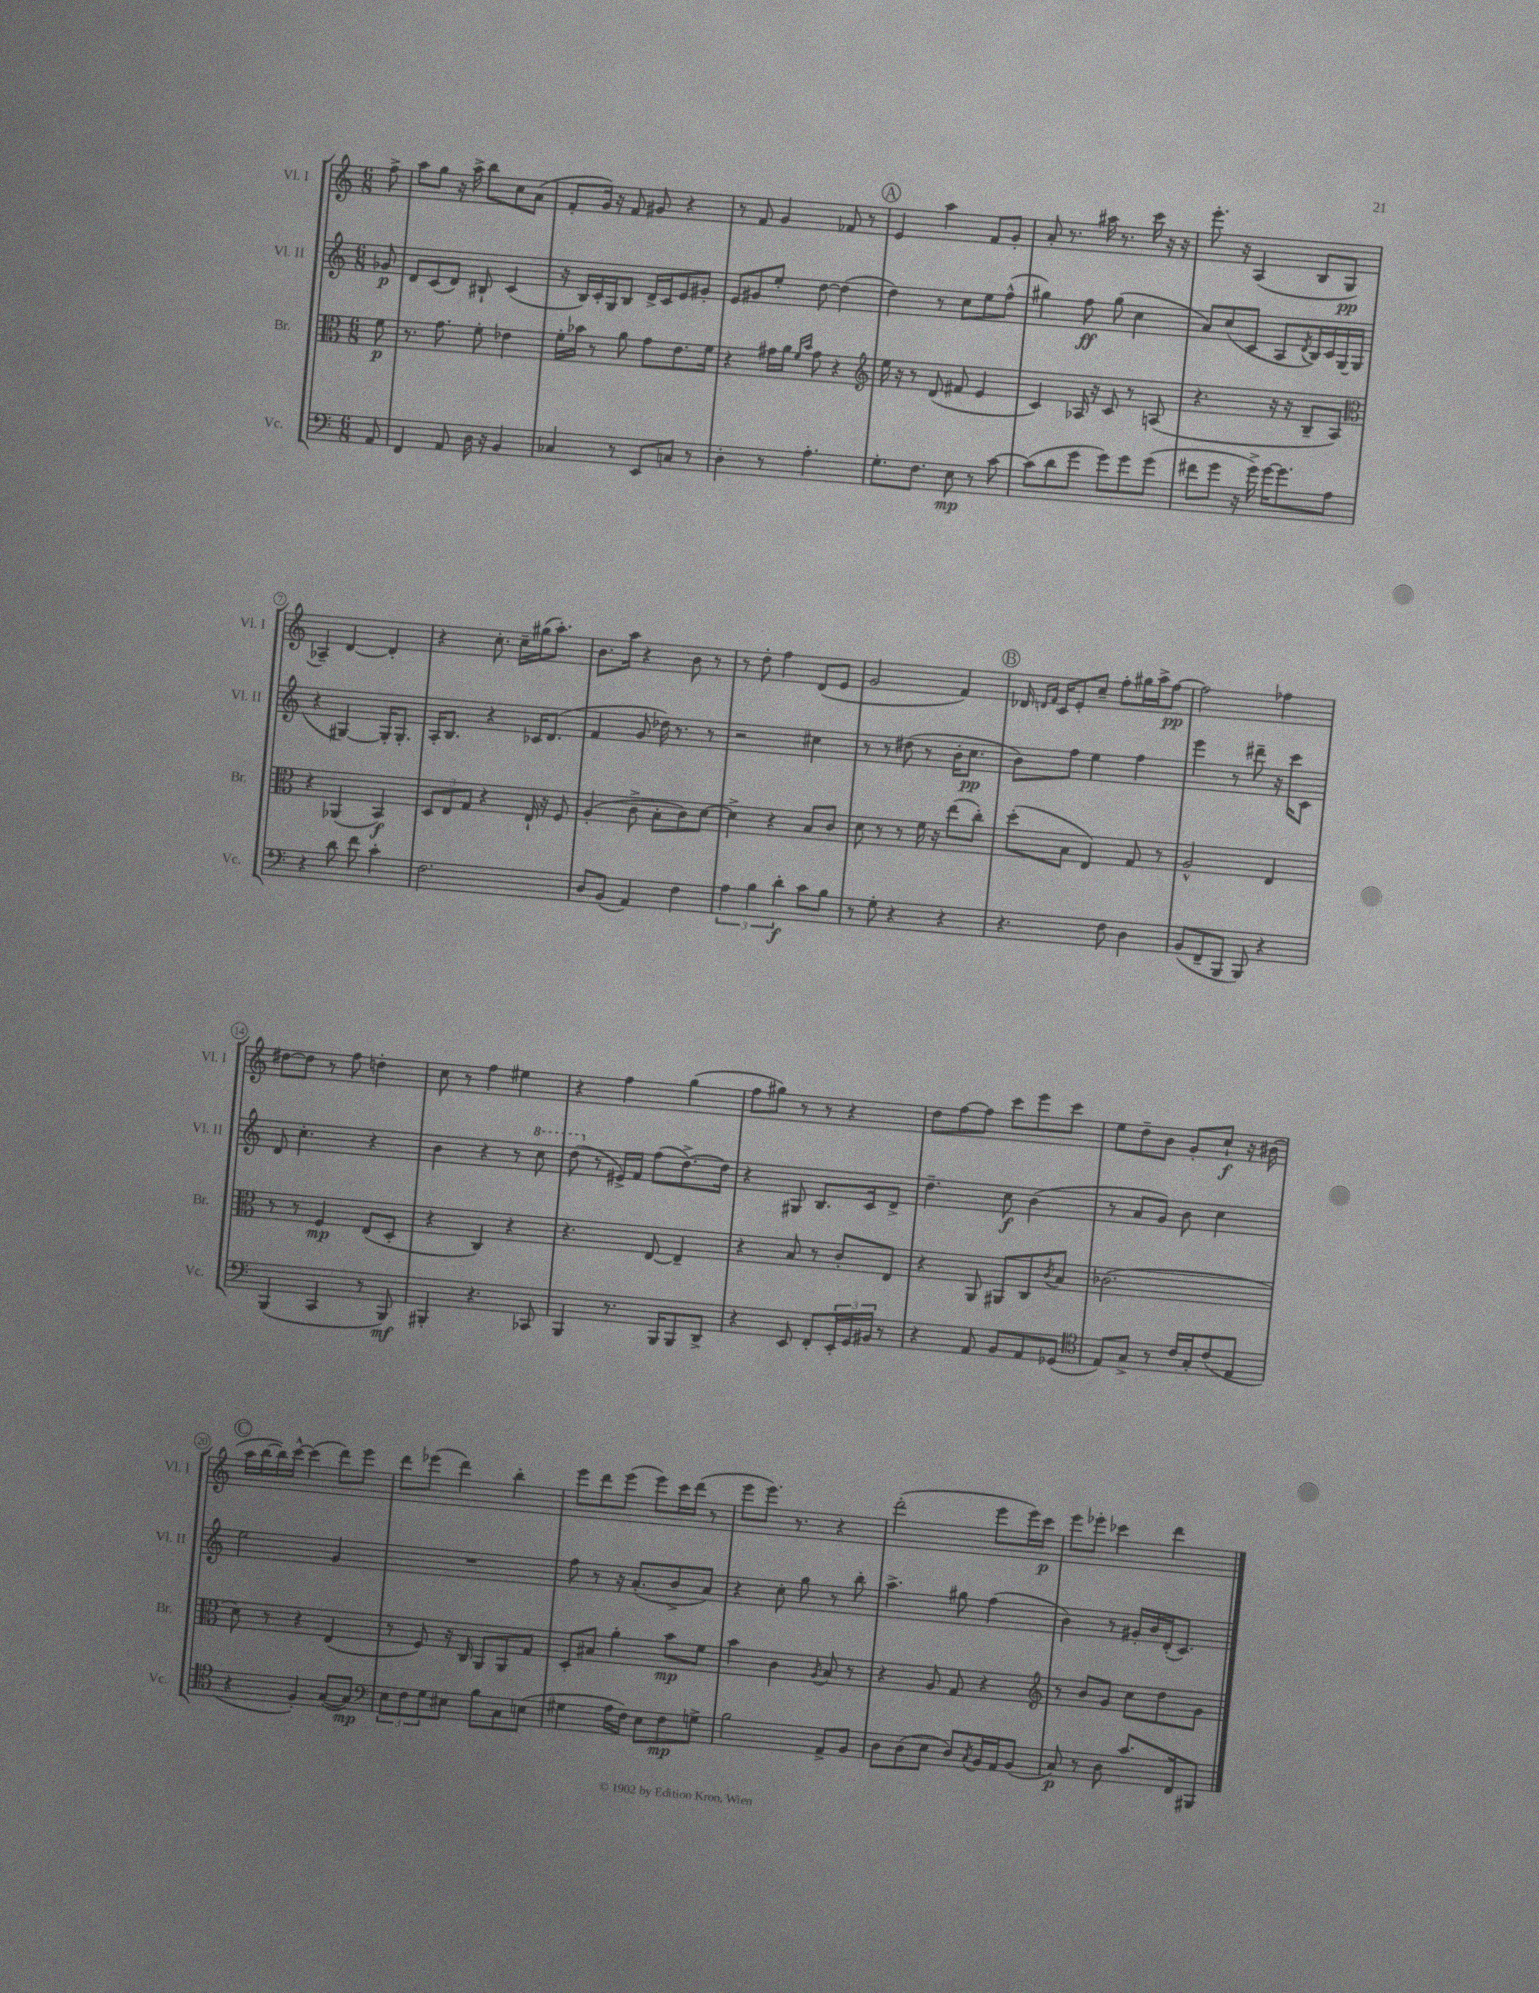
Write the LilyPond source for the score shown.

<<
\new StaffGroup <<
\new Staff = "s0" \with { instrumentName = "Vl. I" shortInstrumentName = "Vl. I" } {
    \clef treble \key c \major \numericTimeSignature \time 6/8 \partial 8
    f''8-> |
    a''8 g''8 r16 a''16-> b''8 c''8 a'8( |
    f'8-. g'16) r16 f'8 gis'8 r4 |
    r8 f'8 g'4 fes'8 r8 |
    \mark \markup { \circle "A" } e'4 a''4 f'8 g'8-. |
    a'8-. r8. ais''16 r8. c'''16 r16 r16 |
    e'''8.-. r16 a4( b8 g8\pp |
    aes4--) d'4~ d'4-. |
    r4 c''8.-. c''16-- gis''16( a''8.-.) |
    b'8. a''16 r4 b'8 r8 |
    r8 d''8-. f''4 d'8( e'8 |
    g'2 f'4) |
    \mark \markup { \circle "B" } des'16 \grace { d'16 f'16 } c'16 e'8-. c''8-- f''8-. gis''16 a''16-> f''8~\pp |
    f''2 fes''4 |
    dis''8~ dis''8 r8 f''8 d''4-. |
    c''8 r8 f''4 eis''4 |
    r4 f''4 g''4( |
    f''8 gis''8) r8 r8 r4 |
    d''8 f''8~ f''8 c'''8 e'''8 c'''8 |
    e''8 d''8-- b'8 g'8-. c''8-!\f r16 bis'16( |
    \mark \markup { \circle "C" } a''16 b''16~ b''16) c'''16~-^ c'''4( d'''8) e'''8 |
    d'''8 ees'''8( d'''4) b''4-. |
    e'''8 d'''8 e'''8( e'''8) c'''16 d'''16( r8 |
    e'''8 e'''8.) r8. r4 |
    d'''2-.( e'''8 e'''16) c'''16\p |
    e'''8 ees'''8-. ces'''4 d'''4 \bar "|." |
}
\new Staff = "s1" \with { instrumentName = "Vl. II" shortInstrumentName = "Vl. II" } {
    \clef treble \key c \major \numericTimeSignature \time 6/8 \partial 8
    ges'8\p |
    d'8 c'8( d'8) bis8-! c'4( |
    r16 b16) c'16-. g16 b8 d'16-> c'16 e'8 gis'8-. |
    e'8 gis'8 e''8-. d''8~ d''4( |
    \mark \markup { \circle "A" } d''4) r8 c''8 e''8 f''8-^( |
    gis''4) f''8\ff gis''8( c''4 |
    a'8) c''8( c'8 a8 \acciaccatura { d'8 } b16) c'16 g16( g16 |
    r4 gis4~) gis16-. gis8.-. |
    a16-. b8. r4 ces'16 d'8.( |
    f'4 g'8 des''16) r8. r8 |
    r2 cis''4 |
    r8 r8 dis''8( r8 b'16-. c''8.\pp |
    \mark \markup { \circle "B" } b'8) f''8 e''4 f''4 |
    e'''4 r8 dis'''8-- r16 c'''16 c'8 |
    d'8 c''4.-. r4 |
    b'4 r4 r8 \ottava #1 c'''8 |
    d'''8( \ottava #0 r8 eis'16->) f'16 f''8( d''8.~->) d''16 |
    r4 gis8 b8. c'16 d'8-> |
    d''4.-- c''8\f b'4( |
    r8 a'8 g'8) b'8 c''4 |
    \mark \markup { \circle "C" } e''2 g'4 |
    R2. |
    f''8 r8 r16 a'8.-.( b'8-> a'8) |
    r4 c''8-. g''8 r8 b''8-. |
    a''4.-> gis''8 f''4( |
    b'4) r8 gis'16-. b'16 d'16-.( c'8.) \bar "|." |
}
\new Staff = "s2" \with { instrumentName = "Br." shortInstrumentName = "Br." } {
    \clef alto \key c \major \numericTimeSignature \time 6/8 \partial 8
    f'8\p |
    r8. g'8. f'8-. ees'4 |
    f'16-. bes'16 r8 a'8 g'8 e'8. f'16 |
    r4 gis'16 a'16 \grace { f'16 b'16 } gis'8 r4 |
    \mark \markup { \circle "A" } \clef treble e''16 r16 r8 d'8( fis'8 e'4 |
    c'4) aes16 r16 c'8 r8 a8( |
    r4. r16 r16 b8-- a8) |
    \clef alto r4 aes,4( b,4\f) |
    \tuplet 3/2 { d8 e8 g8 } r4 e16-! r16 f8 |
    a4-.( c'8-> b8-. c'8) d'8~ |
    d'4-> r4 b8 c'8 |
    d'8 r8 r8 f'16 r16 e''8( c''8-.) |
    \mark \markup { \circle "B" } d''8-.( b8 e4) g8 r8 |
    a2-^ e4 |
    r8 r8 f4\mp e8( d8-. |
    r4 c4) r4 |
    r4. e8~ e4-- |
    r4 b8 r8 c'8-. e8 |
    r4 a,8 ais,8 c8 \acciaccatura { c'8 } b8 |
    ces'2.( |
    \mark \markup { \circle "C" } d'8) r8 r4 e4( |
    r8 f8) r16 c16 a,8 a,8 g8 |
    d8-. bis8 a'4-. b'8\mp f'8 |
    b'4 c'4 \acciaccatura { a8 } b8 r8 |
    r4 a8 g8 r4 |
    \clef treble r8 b'8 g'8 c''8 d''8 g'8 \bar "|." |
}
\new Staff = "s3" \with { instrumentName = "Vc." shortInstrumentName = "Vc." } {
    \clef bass \key c \major \numericTimeSignature \time 6/8 \partial 8
    a,8 |
    f,4 a,8 d16 r16 b,4 |
    ces4 r8 e,8 c8 r8 |
    d4-. r8 a4.-. |
    \mark \markup { \circle "A" } g8.-. f8. e8\mp r8 c'8~ |
    c'8( d'8 g'8 g'8) g'8 g'8( |
    fis'8 g'8 r16 g'16->) g'16~ g'8. a8 |
    r4 d'8 f'8 c'4-. |
    f2. |
    d8 b,8( a,4) f4 |
    \tuplet 3/2 { a4 b4 d'4-.\f } c'8 b8 |
    r8 g8-. r4 r4 |
    \mark \markup { \circle "B" } r4. f8 d4 |
    b,8( f,8-- b,,8 b,,8) r4 |
    b,,4( c,4 r8 b,,8\mf) |
    bis,,4-. r4. ces,8 |
    b,,4 r8. b,,16 b,,8 d,8-> |
    r4 e,8 f,8-. \tuplet 3/2 { e,16-. g,16 bis,16 } r8 |
    r4 a,8 b,8 a,8 ges,8( |
    \clef tenor e8) g8-> r8 c'16 g16-. c'8( e8 |
    \mark \markup { \circle "C" } r4 f4-.) g8~( g8\mp) |
    \clef bass \tuplet 3/2 { e8 f8 g8 } eis8 b8 c8 e8( |
    gis4 a16 f16) e8 f8\mp g8-> |
    b2 a,8-> b,8 |
    d8 d8( e8 d8) \acciaccatura { c8 } b,16 a,16 b,8( |
    c8\p) r8 d8 c'8. f,16 bis,,8 \bar "|." |
}
>>
>>
\layout { \context { \Score \override BarNumber.stencil = #(make-stencil-circler 0.1 0.3 ly:text-interface::print) } }
